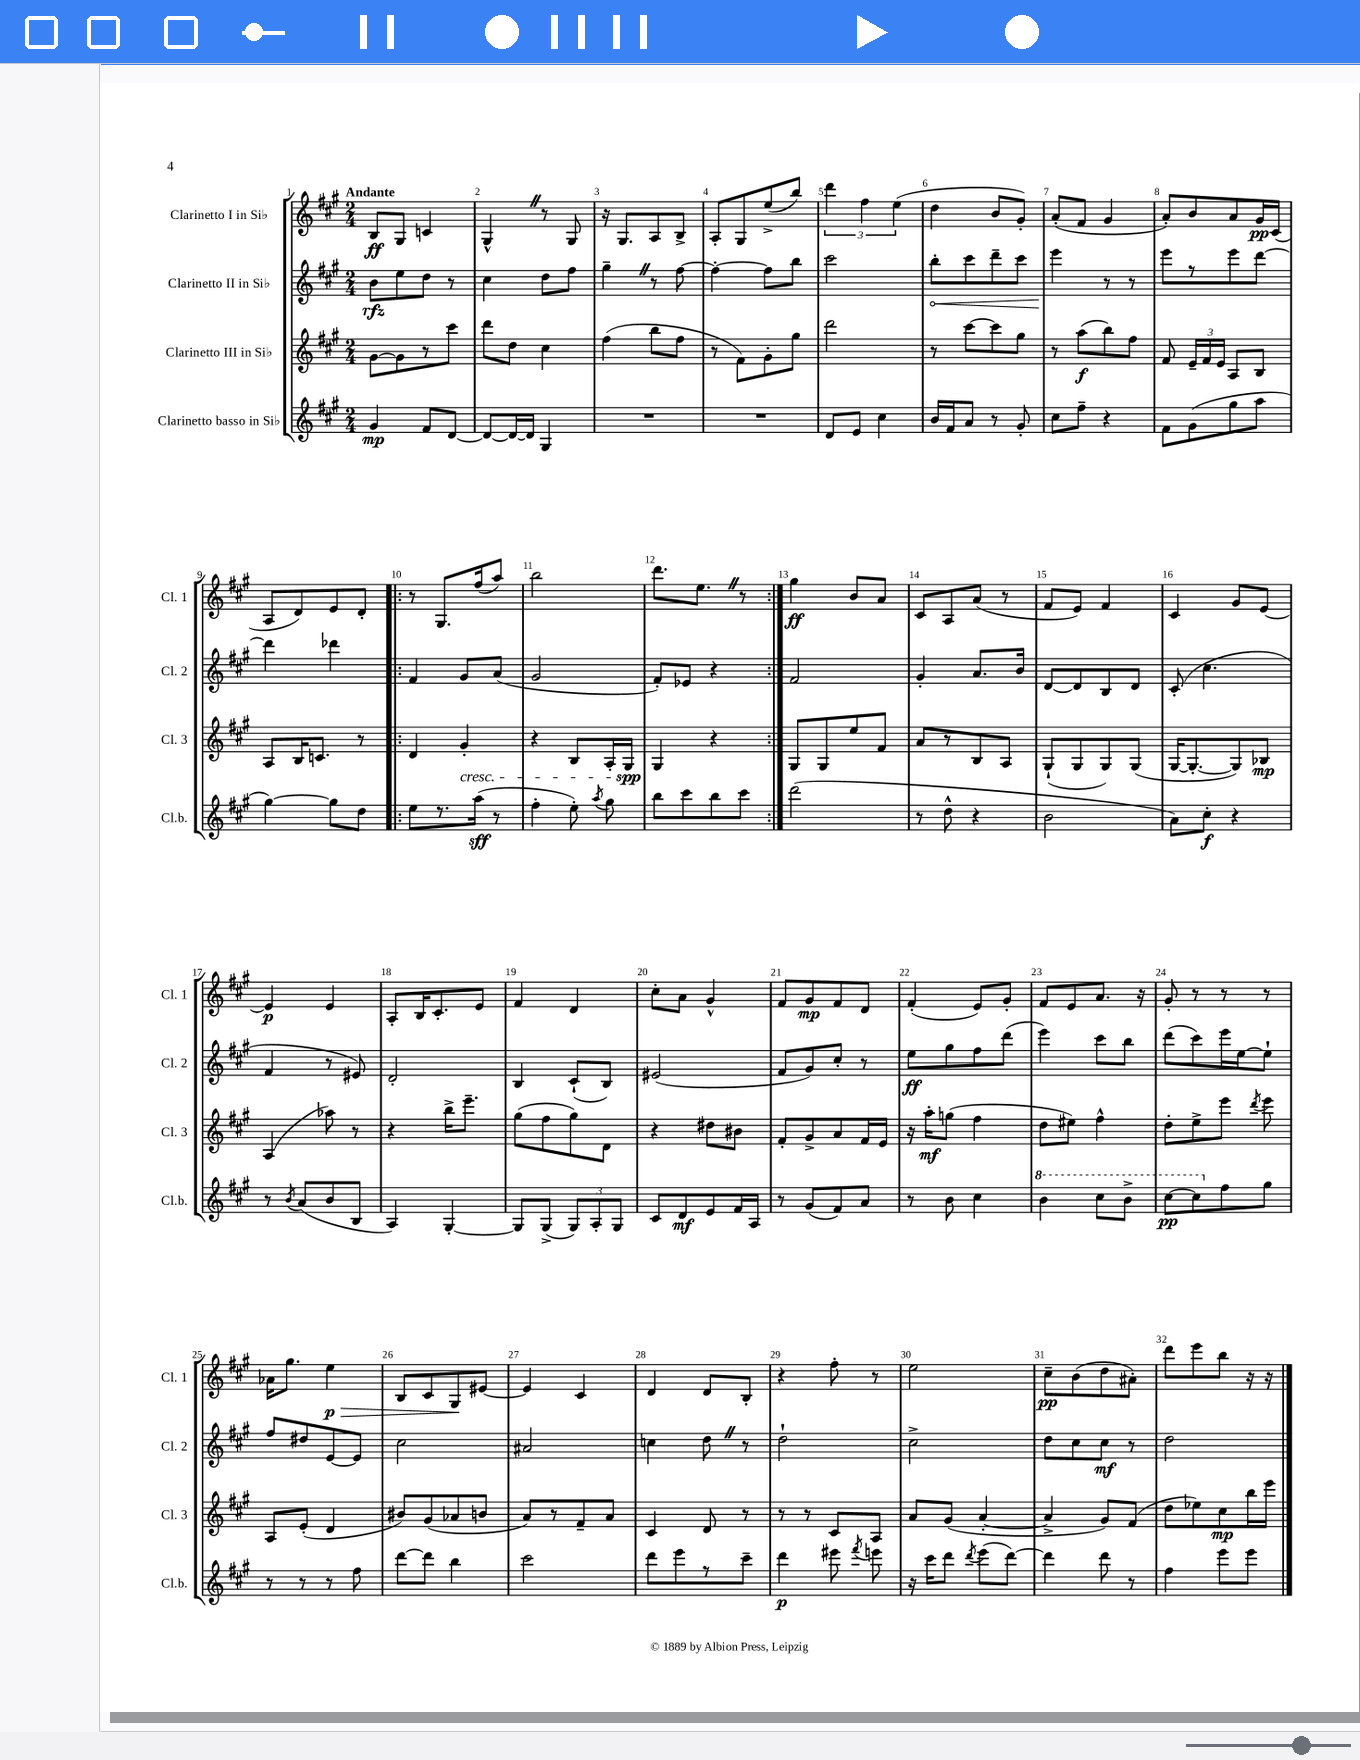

**kern	**dynam	**kern	**dynam	**kern	**dynam	**kern	**dynam
*part4	*part4	*part3	*part3	*part2	*part2	*part1	*part1
*staff4	*staff4	*staff3	*staff3	*staff2	*staff2	*staff1	*staff1
*I"Clarinetto basso in Si♭	*	*I"Clarinetto III in Si♭	*	*I"Clarinetto II in Si♭	*	*I"Clarinetto I in Si♭	*
*I'Cl.b.	*	*I'Cl. 3	*	*I'Cl. 2	*	*I'Cl. 1	*
*clefG2	*	*clefG2	*	*clefG2	*	*clefG2	*
*k[f#c#g#]	*	*k[f#c#g#]	*	*k[f#c#g#]	*	*k[f#c#g#]	*
*M2/4	*	*M2/4	*	*M2/4	*	*M2/4	*
=1	=1	=1	=1	=1	=1	=1	=1
!	!	!	!	!	!	!LO:TX:a:B:t=Andante	!
4g#/	mp	[8g#\L	.	8b\L	rfz	8B/L	ff
.	.	8g#\]	.	8ee\	.	8G#/J	.
8f#/L	.	8r	.	8dd\J	.	4cn/	.
[8d/J	.	8ccc#\J	.	8r	.	.	.
=2	=2	=2	=2	=2	=2	=2	=2
8d/L_	.	8ddd\L	.	4cc#\	.	4G#^^Z/	.
16d/L_	.	8dd\J	.	.	.	.	.
16d/JJ]	.	.	.	.	.	.	.
4G#/	.	4cc#\	.	8dd\L	.	8r	.
.	.	.	.	8ff#\J	.	8G#/	.
=3	=3	=3	=3	=3	=3	=3	=3
2r	.	(4ff#\	.	4gg#~Z\	.	16r	.
.	.	.	.	.	.	8.G#/L	.
.	.	8bb\L	.	8r	.	8A/	.
.	.	8ff#\J	.	[8ff#\	.	8B^/J	.
=4	=4	=4	=4	=4	=4	=4	=4
2r	.	8r	.	4ff#'\_	.	8A'/L	.
.	.	8f#\L)	.	.	.	8G#/	.
.	.	8g#'\	.	8ff#\L]	.	(8ee^/	.
.	.	8gg#\J	.	8bb\J	.	8bb/J)	.
=5	=5	=5	=5	=5	=5	=5	=5
8d/L	.	2ddd\	.	2ccc#\	.	6ddd\	.
8e/J	.	.	.	.	.	.	.
.	.	.	.	.	.	6ff#\	.
4cc#\	.	.	.	.	.	.	.
.	.	.	.	.	.	(6ee\	.
=6	=6	=6	=6	=6	=6	=6	=6
!	!	!	!	!	!LO:HP:b	!	!
16b/LL	.	8r	.	8bb'\L	<	4dd\	.
16f#/J	.	.	.	.	.	.	.
8a/J	.	[8ccc#\L	.	8ccc#\	.	.	.
8r	.	8ccc#\]	.	8ddd~\	.	8b/L	.
8g#'/	.	8gg#\J	.	8ccc#\J	.	8g#'/J)	.
=7	=7	=7	=7	=7	=7	=7	=7
8cc#\L	.	8r	.	4eee\	.	(8a'/L	.
8ff#~\J	.	(8aa\L	f	.	.	8f#/J	.
4r	.	8bb\)	.	8r	[	4g#/	.
.	.	8ff#\J	.	8r	.	.	.
=8	=8	=8	=8	=8	=8	=8	=8
8f#\L	.	8f#/	.	8eee\L	.	8a'/L)	.
(8g#\	.	24e~/LL	.	8r	.	8b/	.
.	.	24f#/	.	.	.	.	.
.	.	24e/JJ	.	.	.	.	.
8gg#\	.	8A/L	.	8eee\	.	8a/	.
8aa\J	.	8B/J	.	[8ddd\J	.	16g#/L	pp
.	.	.	.	.	.	(16c#/JJ	.
!!LO:LB:g=z
=9	=9	=9	=9	=9	=9	=9	=9
[4gg#\)	.	8A/L	.	4ddd\]	.	8A/L	.
.	.	16B/K	.	.	.	8d/)	.
.	.	8.cn/J	.	.	.	.	.
8gg#\L]	.	.	.	4ddd-X\	.	8e/	.
8dd\J	.	8r	.	.	.	8d'/J	.
=10!|:	=10!|:	=10!|:	=10!|:	=10!|:	=10!|:	=10!|:	=10!|:
8ee\L	.	4d/	.	4f#/	.	8r	.
8.r	.	.	.	.	.	8.G#/L	.
!	!	!LO:TX:b:i:t=cresc.	!	!	!	!	!
.	.	4g#'/	.	8g#/L	.	.	.
(16aa\Jk	sff	.	.	.	.	(16ff#/k	.
8r	.	.	.	(8a/J	.	8aa/J)	.
=11	=11	=11	=11	=11	=11	=11	=11
4ff#'\	.	4r	.	2g#/	.	2bb\	.
8ee'\)	.	8B/L	.	.	.	.	.
8qaa/	.	.	.	.	.	.	.
8gg#\	.	16A'/L	.	.	.	.	.
.	.	16G#/JJ	spp	.	.	.	.
=12	=12	=12	=12	=12	=12	=12	=12
8bb\L	.	4G#/	.	8f#'/L)	.	8.ddd\L	.
8ccc#\	.	.	.	8e-X/J	.	.	.
.	.	.	.	.	.	8.eeZ\J	.
8bb\	.	4r	.	4r	.	.	.
8ccc#\J	.	.	.	.	.	8r	.
=13:|!	=13:|!	=13:|!	=13:|!	=13:|!	=13:|!	=13:|!	=13:|!
(2ddd\	.	8G#/L	.	2f#/	.	4gg#\	ff
.	.	8G#/	.	.	.	.	.
.	.	8ee/	.	.	.	8b/L	.
.	.	8f#/J	.	.	.	8a/J	.
=14	=14	=14	=14	=14	=14	=14	=14
8r	.	8a/L	.	4g#'/	.	8c#/L	.
8dd^^\	.	8r	.	.	.	8A/	.
4r	.	8B/	.	8.a/L	.	(8a/J	.
.	.	8A/J	.	.	.	8r	.
.	.	.	.	16b/Jk	.	.	.
=15	=15	=15	=15	=15	=15	=15	=15
2b\	.	(8G#`/L	.	[8d/L	.	8f#/L	.
.	.	8G#/	.	8d/]	.	8e/J)	.
.	.	8G#/)	.	8B/	.	4f#/	.
.	.	(8G#/J	.	8d/J	.	.	.
=16	=16	=16	=16	=16	=16	=16	=16
8a\L)	.	[16G#/KL	.	(8c#'/	.	4c#/	.
.	.	8.G#'/_	.	.	.	.	.
8cc#'\J	f	.	.	4.cc#\	.	.	.
4r	.	8G#/])	.	.	.	8g#/L	.
.	.	8B-X/J	mp	.	.	[8e/J	.
!!LO:LB:g=z
=17	=17	=17	=17	=17	=17	=17	=17
8r	.	(4A/	.	4f#/	.	4e/]	p
8qb/	.	.	.	.	.	.	.
(8a/L	.	.	.	.	.	.	.
8b/	.	8aa-X\)	.	8r	.	4e/	.
8B/J	.	8r	.	8e#X/)	.	.	.
=18	=18	=18	=18	=18	=18	=18	=18
4A/)	.	4r	.	2d'/	.	8A'/L	.
.	.	.	.	.	.	16B/K	.
.	.	.	.	.	.	8.c#'/	.
[4G#'/	.	16bb^\KL	.	.	.	.	.
.	.	8.eee~\J	.	.	.	.	.
.	.	.	.	.	.	8e/J	.
=19	=19	=19	=19	=19	=19	=19	=19
8G#/L]	.	(8gg#\L	.	4B/	.	4f#/	.
(8G#^/J	.	8ff#\	.	.	.	.	.
12G#/L)	.	8gg#\)	.	(8c#`/L	.	4d/	.
12A'/	.	.	.	.	.	.	.
.	.	8d\J	.	8B/J)	.	.	.
12G#/J	.	.	.	.	.	.	.
=20	=20	=20	=20	=20	=20	=20	=20
8c#/L	.	4r	.	(2e#X/	.	8cc#'\L	.
8d/	mf	.	.	.	.	8a\J	.
8e/	.	8dd#X\L	.	.	.	4g#^^/	.
16f#/L	.	8b#X\J	.	.	.	.	.
16A/JJ	.	.	.	.	.	.	.
=21	=21	=21	=21	=21	=21	=21	=21
8r	.	8f#'/L	.	8f#/L	.	8f#/L	.
(8g#/L	.	8g#^/	.	8g#/)	.	8g#/	mp
8f#/)	.	8a/	.	8cc#'/J	.	8f#/	.
8a/J	.	16f#/L	.	8r	.	8d/J	.
.	.	16e/JJ	.	.	.	.	.
=22	=22	=22	=22	=22	=22	=22	=22
8r	.	16r	.	8ee\L	ff	(4f#'/	.
.	.	16aa'\KL	mf	.	.	.	.
8b\	.	(8ggn\J	.	8gg#\	.	.	.
4cc#\	.	4ff#\	.	8ff#\	.	8e/L)	.
.	.	.	.	(8ddd\J	.	8g#'/J	.
=23	=23	=23	=23	=23	=23	=23	=23
*8va	*	*	*	*	*	*	*
4bb\	.	8dd\L	.	4eee\)	.	8f#/L	.
.	.	8ee#X\J)	.	.	.	8e/	.
8ccc#\L	.	4ff#^^\	.	8ccc#\L	.	8.a/J	.
8bb^\J	.	.	.	8bb\J	.	.	.
.	.	.	.	.	.	16r	.
=24	=24	=24	=24	=24	=24	=24	=24
[8ccc#\L	pp	8dd'\L	.	(8ddd\L	.	8g#'/	.
8ccc#\]	.	8ee^\	.	8ccc#\)	.	8r	.
*X8va	*	*	*	*	*	*	*
8ff#\	.	8eee\J	.	16eee\L	.	8r	.
.	.	.	.	[16ee\J	.	.	.
.	.	8qddd/	.	.	.	.	.
8gg#\J	.	8eee\	.	8ee`\J]	.	8r	.
!!LO:LB:g=z
=25	=25	=25	=25	=25	=25	=25	=25
8r	.	8A/L	.	8ff#/L	.	16a-X\KL	.
.	.	.	.	.	.	8.gg#\J	.
8r	.	(8e'/J	.	8dd#X/	.	.	.
!	!	!	!	!	!	!	!LO:HP:b
8r	.	4d/	.	[8e/	.	4ee\	> p
8ff#\	.	.	.	8e/J]	.	.	.
=26	=26	=26	=26	=26	=26	=26	=26
[8ddd\L	.	8b#X/L)	.	2cc#\	.	8B/L	.
8ddd\J]	.	(8g#/	.	.	.	8c#/	.
4bb\	.	8a-X/	.	.	.	8G#/	.
.	.	8bn/J	.	.	.	[8e#X/J	]
=27	=27	=27	=27	=27	=27	=27	=27
2ccc#\	.	8a/L)	.	2a#X/	.	4e#/]	.
.	.	8r	.	.	.	.	.
.	.	8f#~/	.	.	.	4c#/	.
.	.	8a/J	.	.	.	.	.
=28	=28	=28	=28	=28	=28	=28	=28
8ddd\L	.	4c#/	.	4ccn\	.	4d/	.
8eee\	.	.	.	.	.	.	.
8r	.	8d/	.	8ddZ\	.	8d/L	.
8ccc#~\J	.	8r	.	8r	.	8B'/J	.
=29	=29	=29	=29	=29	=29	=29	=29
4ddd\	p	8r	.	2dd`\	.	4r	.
.	.	8r	.	.	.	.	.
8eee#X\	.	8c#/L	.	.	.	8ff#'\	.
8qfff#/	.	.	.	.	.	.	.
8eeen\	.	8A/J	.	.	.	8r	.
=30	=30	=30	=30	=30	=30	=30	=30
16r	.	8a/L	.	2cc#^\	.	2ee\	.
16ccc#\KL	.	.	.	.	.	.	.
8ddd\J	.	(8g#/J	.	.	.	.	.
8qddd/	.	.	.	.	.	.	.
(8eee\L	.	[4a'/	.	.	.	.	.
[8ddd\J)	.	.	.	.	.	.	.
=31	=31	=31	=31	=31	=31	=31	=31
4ddd\]	.	4a^/]	.	8dd\L	.	8cc#~\L	pp
.	.	.	.	8cc#\	.	(8b\	.
8ddd\	.	8g#/L)	.	8cc#\J	mf	8dd\	.
8r	.	(8f#/J	.	8r	.	8a#X'\J)	.
=32	=32	=32	=32	=32	=32	=32	=32
4ff#\	.	8dd\L	.	2dd\	.	8ddd\L	.
.	.	8ee-X\)	.	.	.	8eee\	.
8eee\L	.	8cc#\	mp	.	.	8bb\J	.
8eee\J	.	16bb\L	.	.	.	16r	.
.	.	16eee\JJ	.	.	.	16r	.
==	==	==	==	==	==	==	==
*-	*-	*-	*-	*-	*-	*-	*-
